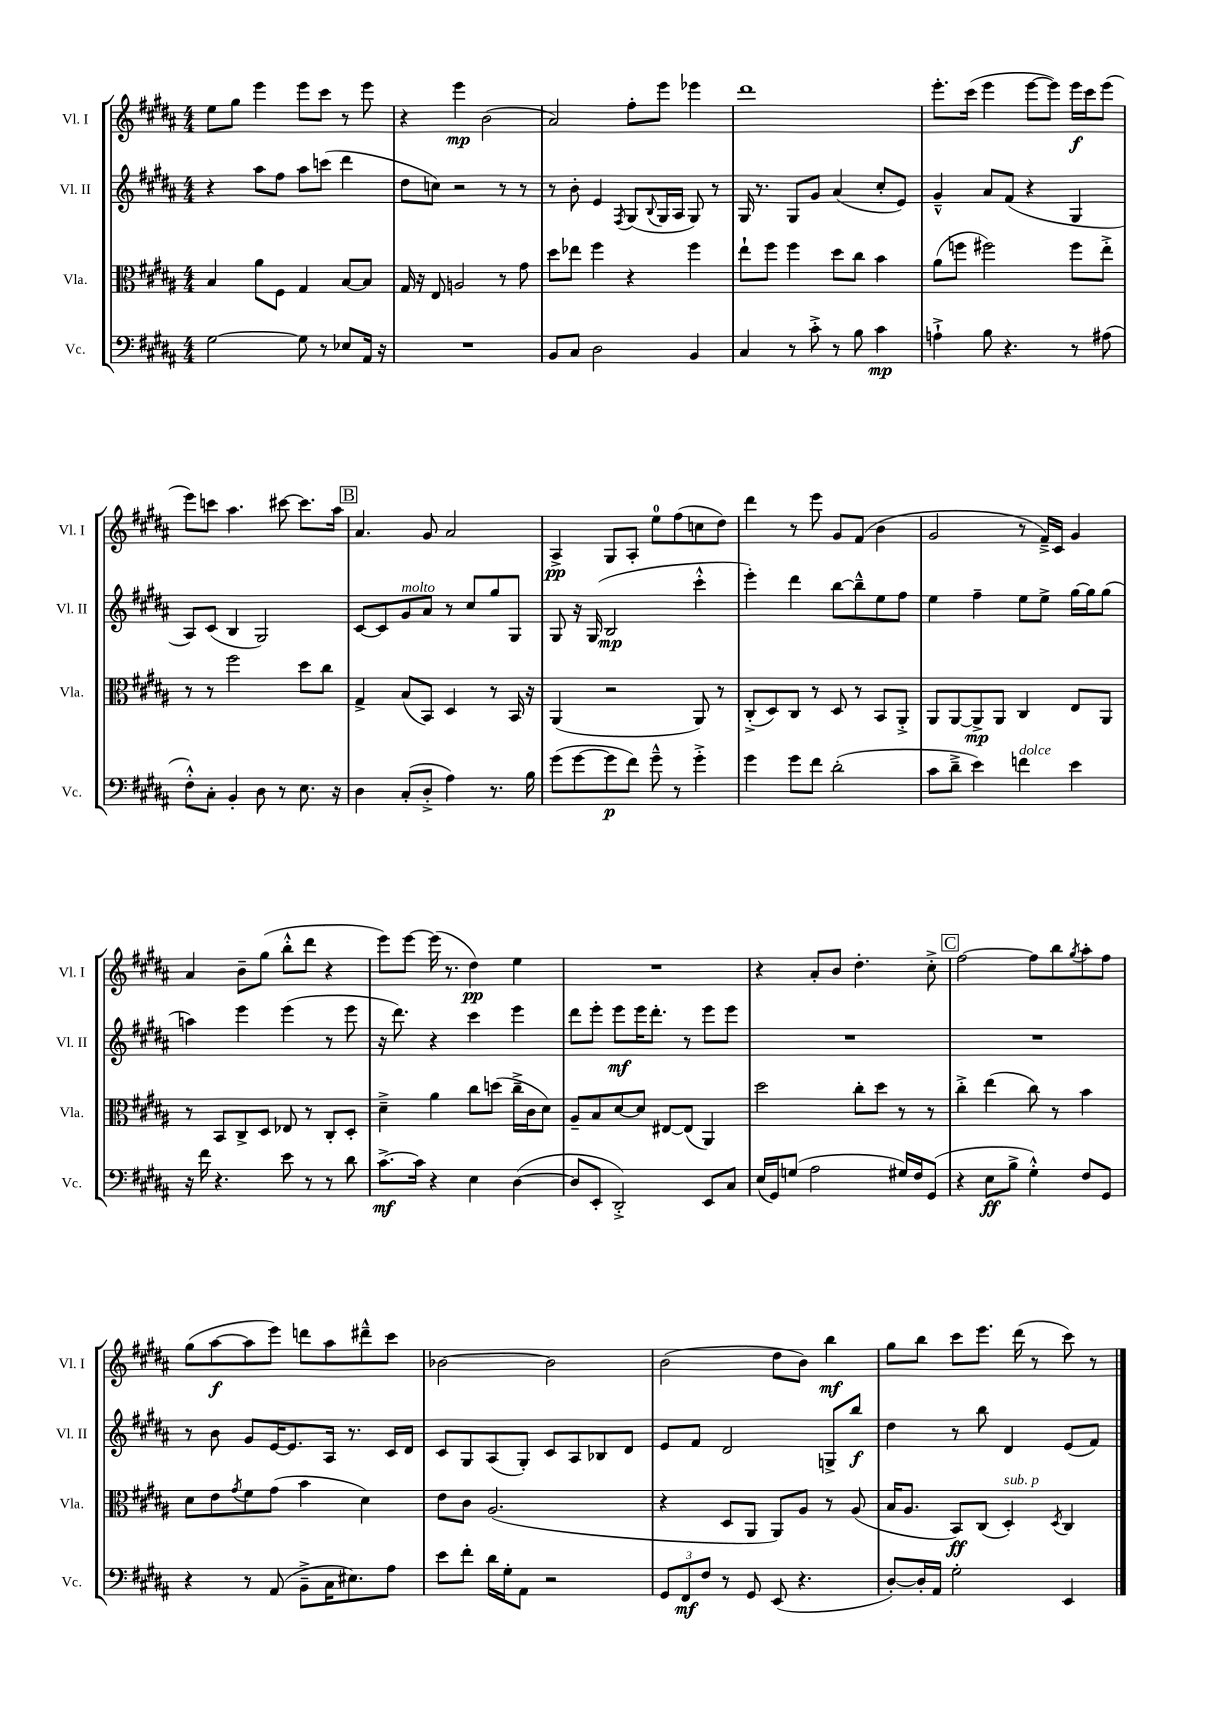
<<
\new StaffGroup <<
\new Staff = "s0" \with { instrumentName = "Vl. I" shortInstrumentName = "Vl. I" } {
    \clef treble \key b \major \numericTimeSignature \time 4/4
    e''8 gis''8 e'''4 e'''8 cis'''8 r8 e'''8 |
    r4 e'''4\mp b'2( |
    ais'2) fis''8-. e'''8 ees'''4 |
    dis'''1 |
    e'''8.-. cis'''16( e'''4 e'''8~ e'''8) e'''16\f cis'''16 e'''8( |
    e'''8) c'''8 ais''4. cis'''8~ cis'''8. ais''16 |
    \mark \markup { \box "B" } ais'4. gis'8 ais'2 |
    ais4->\pp gis8 ais8-. e''8-0 fis''8( c''8 dis''8) |
    dis'''4 r8 e'''8 gis'8 fis'8( b'4 |
    gis'2 r8 fis'16--->) cis'16 gis'4 |
    ais'4 b'8-- gis''8( b''8-.-^ dis'''8 r4 |
    e'''8) e'''8~ e'''16( r8. dis''4\pp) e''4 |
    R1 |
    r4 ais'8-. b'8 dis''4.-. cis''8-.-> |
    \mark \markup { \box "C" } fis''2~ fis''8 b''8 \acciaccatura { gis''8 } ais''8-. fis''8 |
    gis''8( ais''8~\f ais''8 e'''8) d'''8 ais''8 dis'''8---^ cis'''8 |
    bes'2~ bes'2 |
    b'2( dis''8 b'8) b''4\mf |
    gis''8 b''8 cis'''8 e'''8. dis'''16( r8 cis'''8) r8 \bar "|." |
}
\new Staff = "s1" \with { instrumentName = "Vl. II" shortInstrumentName = "Vl. II" } {
    \clef treble \key b \major \numericTimeSignature \time 4/4
    r4 ais''8 fis''8 ais''8 c'''8( dis'''4 |
    dis''8 c''8) r2 r8 r8 |
    r8 b'8-. e'4 \acciaccatura { fis8 } gis8( \appoggiatura { b8 } gis16 ais16 gis8) r8 |
    gis16 r8. gis8 gis'8 ais'4( cis''8-. e'8) |
    gis'4---^ ais'8 fis'8( r4 gis4 |
    ais8) cis'8( b4 gis2) |
    \mark \markup { \box "B" } cis'8~ cis'8 gis'8^\markup { \italic "molto" } ais'8 r8 cis''8 gis''8 gis8 |
    gis8 r16 gis16( b2\mp cis'''4-.-^ |
    e'''4-.) dis'''4 b''8~ b''8---^ e''8 fis''8 |
    e''4 fis''4-- e''8 e''8-> gis''16~ gis''16 gis''8( |
    a''4) e'''4 e'''4( r8 e'''8 |
    r16 dis'''8.) r4 cis'''4 e'''4 |
    dis'''8 e'''8-. e'''8\mf e'''16 dis'''8.-. r8 e'''8 e'''8 |
    R1 |
    \mark \markup { \box "C" } R1 |
    r8 b'8 gis'8 e'16~ e'8. ais16 r8. cis'16 dis'16 |
    cis'8 gis8 ais8( gis8-.) cis'8 ais8 bes8 dis'8 |
    e'8 fis'8 dis'2 g8-> b''8\f |
    dis''4 r8 b''8 dis'4 e'8( fis'8) \bar "|." |
}
\new Staff = "s2" \with { instrumentName = "Vla." shortInstrumentName = "Vla." } {
    \clef alto \key b \major \numericTimeSignature \time 4/4
    b4 ais'8 fis8 gis4 b8~ b8 |
    gis16 r16 e8 a2 r8 gis'8 |
    dis''8 ees''8 fis''4 r4 fis''4 |
    e''8-! fis''8 fis''4 dis''8 cis''8 b'4 |
    ais'8( f''8 fis''2) fis''8 e''8-.-> |
    r8 r8 fis''2 dis''8 cis''8 |
    \mark \markup { \box "B" } gis4-> b8( b,8) dis4 r8 b,16 r16 |
    ais,4( r2 ais,8) r8 |
    cis8-.->( dis8) cis8 r8 dis8 r8 b,8 ais,8-.-> |
    ais,8 ais,8~ ais,8->\mp ais,8 cis4 e8 ais,8 |
    r8 b,8 cis8-> dis8 ees8 r8 cis8-. dis8-. |
    dis'4---> ais'4 cis''8 d''8( cis''16---> cis'16 dis'8) |
    ais8-- b8 dis'8~ dis'8 eis8~ eis8( ais,4) |
    dis''2 cis''8-. dis''8 r8 r8 |
    \mark \markup { \box "C" } cis''4-.-> e''4( cis''8) r8 b'4 |
    dis'8 e'8 \acciaccatura { gis'8 } fis'8 gis'8( b'4 dis'4) |
    e'8 cis'8 ais2.( |
    r4 dis8 ais,8 ais,8) ais8 r8 ais8( |
    b16 ais8. b,8\ff) cis8( dis4-.^\markup { \italic "sub. p" }) \acciaccatura { dis8 } cis4 \bar "|." |
}
\new Staff = "s3" \with { instrumentName = "Vc." shortInstrumentName = "Vc." } {
    \clef bass \key b \major \numericTimeSignature \time 4/4
    gis2~ gis8 r8 ees8 ais,16 r16 |
    R1 |
    b,8 cis8 dis2 b,4 |
    cis4 r8 cis'8-.-> r8 b8 cis'4\mp |
    a4-!-> b8 r4. r8 ais8( |
    fis8-.-^) cis8-. b,4-. dis8 r8 e8. r16 |
    \mark \markup { \box "B" } dis4 cis8-.( dis8-.-> ais4) r8. b16 |
    gis'8( gis'8~ gis'8\p fis'8) gis'8---^ r8 gis'4-.-> |
    gis'4 gis'8 fis'8 dis'2-.( |
    cis'8 dis'8---> e'4) f'4^\markup { \italic "dolce" } e'4 |
    r16 fis'16 r4. e'8 r8 r8 dis'8 |
    cis'8.~->\mf cis'16 r4 e4 dis4~( |
    dis8 e,8-. dis,2-.->) e,8 cis8 |
    e16( gis,16) g8( ais2 gis16) fis16 gis,8( |
    \mark \markup { \box "C" } r4 e8\ff b8-> gis4-.-^) fis8 gis,8 |
    r4 r8 ais,8( b,8---> cis16 eis8.) ais8 |
    e'8 fis'8-. dis'16 gis16-. ais,8 r2 |
    \tuplet 3/2 { gis,8 fis,8\mf fis8 } r8 gis,8 e,8( r4. |
    dis8~-.) dis16-. ais,16 gis2-. e,4 \bar "|." |
}
>>
>>
\layout { \context { \Score \remove "Bar_number_engraver" } }
